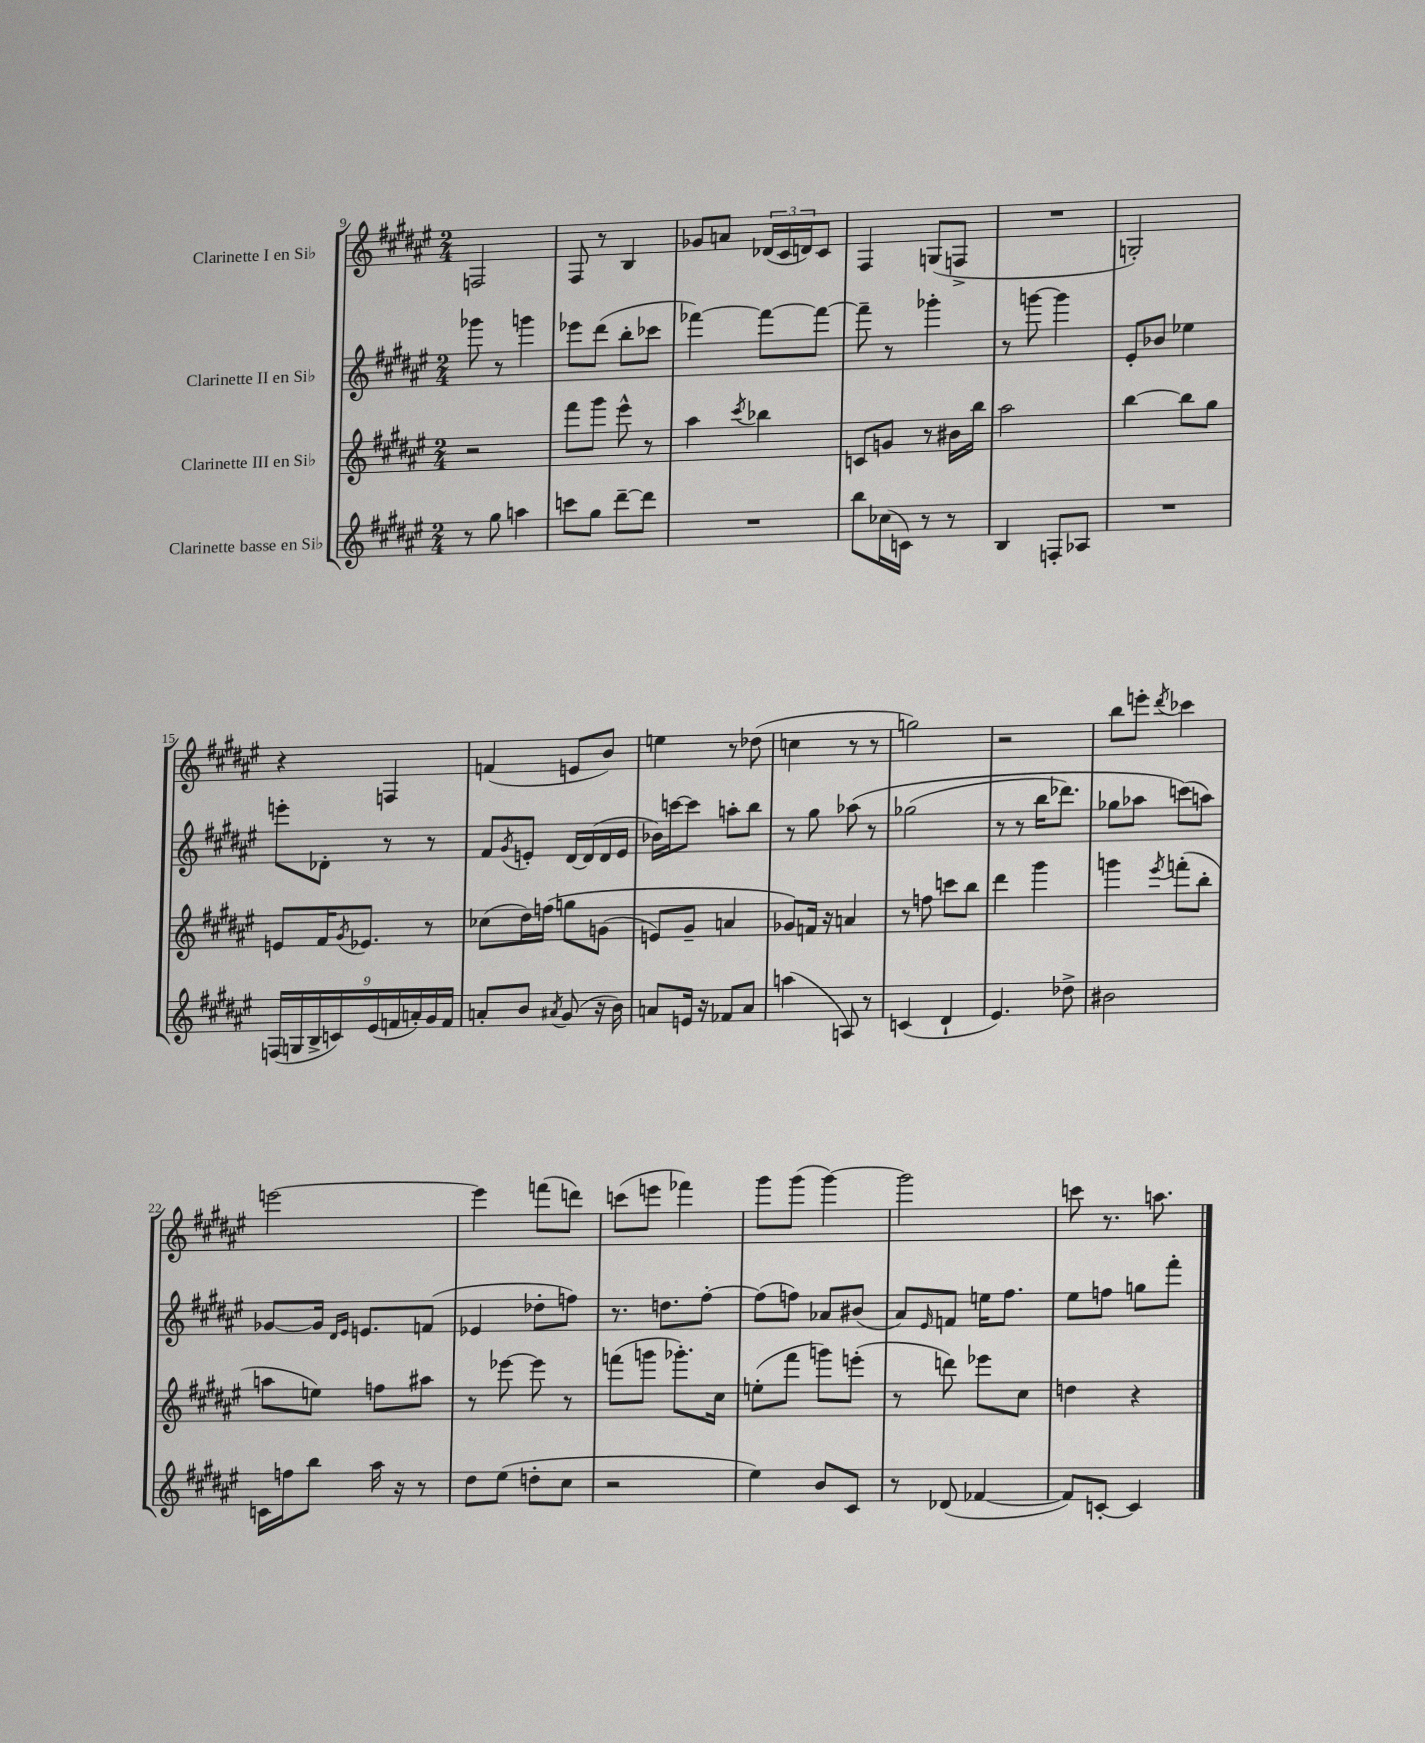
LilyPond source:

<<
\new StaffGroup <<
\new Staff = "s0" \with { instrumentName = "Clarinette I en Sib" } {
    \clef treble \key fis \major \numericTimeSignature \time 2/4
    f2 |
    fis8 r8 b4 |
    ges'8 a'8 \tuplet 3/2 { des'16( cis'16 d'16) } cis'8 |
    fis4 g8( f8-> |
    R2 |
    g2-.) |
    r4 f4 |
    f'4( e'8 b'8) |
    e''4 r8 des''8( |
    c''4 r8 r8 |
    g''2) |
    r2 |
    b''8 e'''8-. \acciaccatura { dis'''8 } ces'''4 |
    e'''2~ |
    e'''4 f'''8( d'''8) |
    c'''8( e'''8 fes'''4) |
    gis'''8 gis'''8( gis'''4~) |
    gis'''2 |
    c'''8 r8. a''8. \bar "|." |
}
\new Staff = "s1" \with { instrumentName = "Clarinette II en Sib" } {
    \clef treble \key fis \major \numericTimeSignature \time 2/4
    ges'''8 r8 g'''4 |
    ees'''8 dis'''8( b''8-. ces'''8 |
    fes'''4~) fes'''8~ fes'''8~ |
    fes'''8-- r8 ges'''4-. |
    r8 g'''8~ g'''4 |
    eis'8-. bes'8 ees''4 |
    e'''8-. des'8-. r8 r8 |
    fis'8 \acciaccatura { gis'8 } e'8-. dis'16~ dis'16( dis'16 e'16 |
    bes'16) c'''16~ c'''8 a''8-. b''8 |
    r8 gis''8 aes''8\( r8 |
    ges''2( |
    r8 r8 b''16 des'''8.) |
    ges''8 aes''8 c'''8(\) a''8) |
    ges'8~ ges'16 \grace { dis'16 eis'16 } e'8. f'8( |
    ees'4 des''8-. f''8) |
    r8. d''8. fis''8~-. |
    fis''8( f''8) aes'8 bis'8( |
    ais'8) \grace { eis'16 } f'8 e''16 fis''8. |
    eis''8 f''8 g''8 fis'''8-. \bar "|." |
}
\new Staff = "s2" \with { instrumentName = "Clarinette III en Sib" } {
    \clef treble \key fis \major \numericTimeSignature \time 2/4
    r2 |
    fis'''8 gis'''8 eis'''8-^ r8 |
    ais''4 \acciaccatura { cis'''8 } bes''4 |
    c'8 g'8 r8 bis'16 b''16 |
    ais''2 |
    b''4~ b''8 gis''8 |
    e'8 fis'16 \acciaccatura { gis'8 } ees'8. r8 |
    ces''8( dis''16) f''16\( g''8 g'8( |
    e'8) gis'8-- a'4 |
    ges'8\) f'16 r16 a'4 |
    r8 f''8 c'''8 b''8 |
    dis'''4 gis'''4 |
    g'''4 \acciaccatura { eis'''8 } f'''8-.( b''8-. |
    a''8 e''8) f''8 ais''8 |
    r8 ees'''8~ ees'''8 r8 |
    f'''8( g'''8 ges'''8.-.) cis''16 |
    e''8-.( fis'''8 g'''8) e'''8-.( |
    r8 d'''8) ees'''8 cis''8 |
    d''4 r4 \bar "|." |
}
\new Staff = "s3" \with { instrumentName = "Clarinette basse en Sib" } {
    \clef treble \key fis \major \numericTimeSignature \time 2/4
    r8 gis''8 a''4 |
    c'''8 gis''8 dis'''8~-- dis'''8 |
    R2 |
    b''8 ces''16( c'16) r8 r8 |
    b4 f8-. aes8 |
    R2 |
    \tuplet 9/8 { f16( g16 b16-> c'16) eis'16( f'16 a'16-.) gis'16 f'16 } |
    a'8-. b'8 \acciaccatura { ais'8 } gis'8( r16 b'16) |
    a'8 e'16 r16 fes'8 a'8 |
    a''4( a8) r8 |
    c'4( dis'4-! |
    eis'4.) des''8-> |
    bis'2 |
    c'16 f''16 b''8 ais''16 r16 r8 |
    dis''8 eis''8( d''8-. cis''8 |
    r2 |
    eis''4) b'8 cis'8 |
    r8 des'8( fes'4~ |
    fes'8) c'8~-. c'4 \bar "|." |
}
>>
>>
\layout { \context { \Score currentBarNumber = #9 } }
